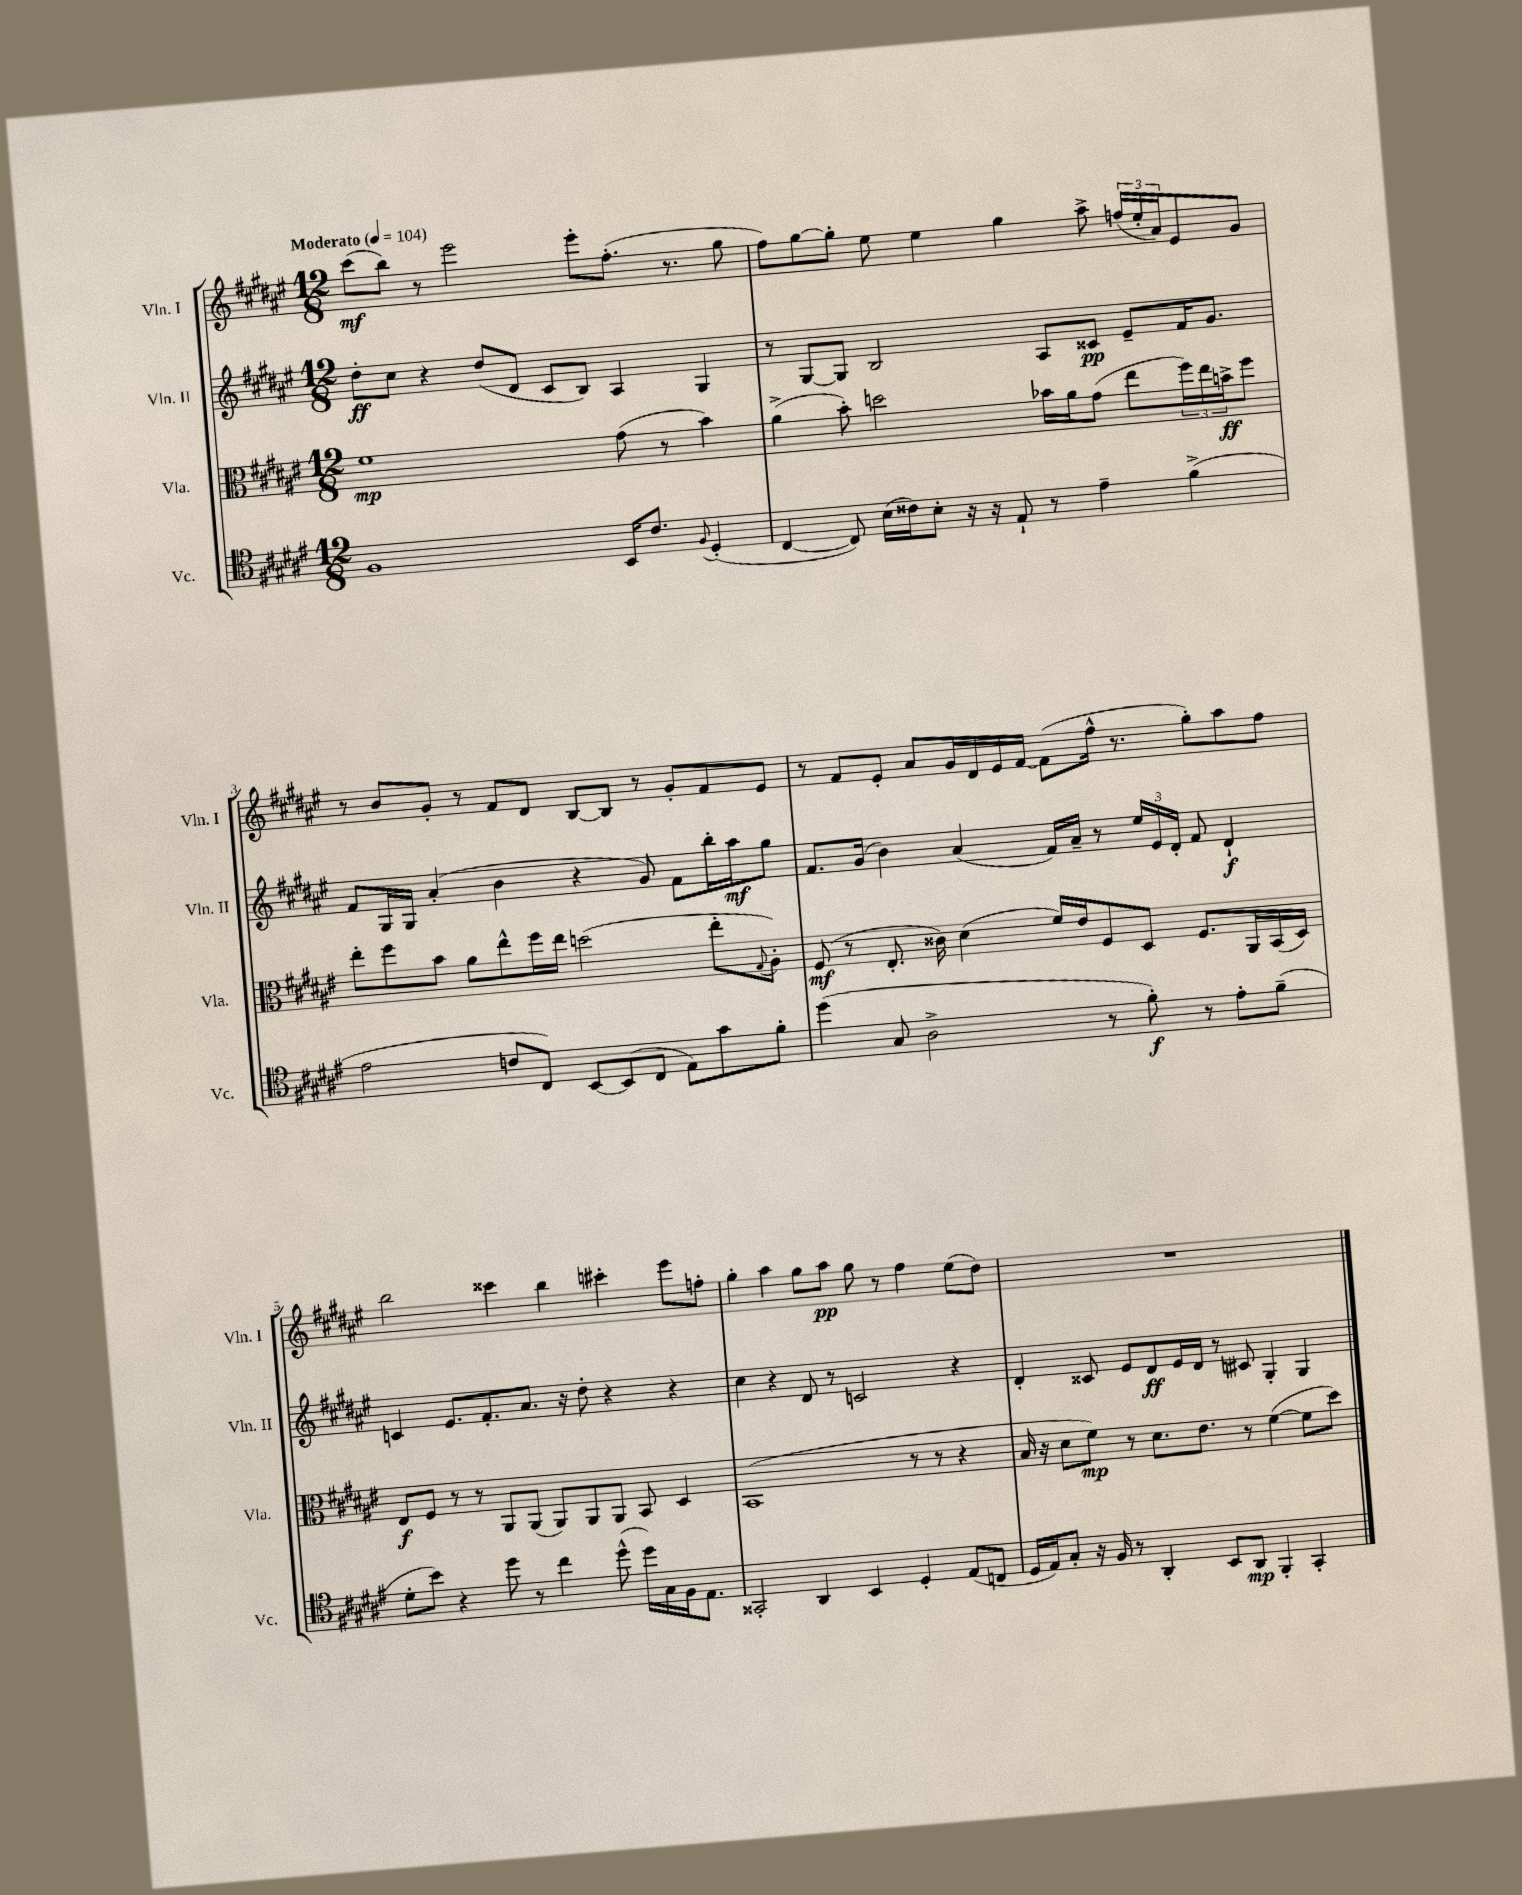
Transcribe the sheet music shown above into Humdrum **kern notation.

**kern	**kern	**kern	**kern
*staff4	*staff3	*staff2	*staff1
*clefC4	*clefC3	*clefG2	*clefG2
*k[f#c#g#d#a#e#]	*k[f#c#g#d#a#e#]	*k[f#c#g#d#a#e#]	*k[f#c#g#d#a#e#]
*M12/8	*M12/8	*M12/8	*M12/8
*MM104	*MM104	*MM104	*MM104
1F#	1f#	8dd#'	(8ccc#
.	.	8cc#	8bb)
.	.	4r	8r
.	.	.	2eee#
.	.	(8dd#	.
.	.	8d#	.
.	.	8c#	.
.	.	8B)	8eee#'
16BB	(8g#	4A#	(8.ff#'
8.c#	.	.	.
.	8r	.	.
.	.	.	8.r
8qqF#	.	.	.
(4D#'	4b)	4G#	.
.	.	.	8gg#
=	=	=	=
[4C#	(4a#^	8r	8ff#)
.	.	[8G#	[8gg#
8C#])	8b')	8G#]	8gg#']
(16B	2dd	2B	8ee#
16c##)	.	.	.
8B'	.	.	4ee#
16r	.	.	.
16r	.	.	.
8E#`	.	.	4gg#
8r	16b-	8A#	.
.	16a#	.	.
4e#~	(8g#	8c##	8aa#^
.	8ee#	8e#~	(24ff
.	.	.	24ee#'
.	.	.	24a#)
(4f#^	24ff#)	16f#	8e#
.	24ee#	.	.
.	.	8.g#	.
.	24b^	.	.
.	8ff#	.	8g#
=	=	=	=
2e#	8ee#'	8f#	8r
.	8ff#	16G#	8b
.	.	16G#	.
.	8b	(4a#'	8g#'
.	8a#	.	8r
8c	8ee#^^	4b	8f#
8C#)	16ff#	.	8d#
.	16ee#	.	.
[8BB	(2dd	4r	[8B
(8BB]	.	.	8B]
8C#	.	8g#)	8r
8E#)	.	8f#	8g#'
8g#	8ee#'	16bb'	8f#
.	.	16aa#	.
.	8qqG#	.	.
8f#'	8A#')	8gg#	8e#
=	=	=	=
(4dd#	(8F#	8.f#	8r
.	8r	.	8f#
.	.	(16g#	.
8G#	8.E#'	4b)	8e#'
2A#^	.	.	8a#
.	16c##)	.	.
.	(4d#	(4a#	16g#
.	.	.	16d#
.	.	.	16e#
.	.	.	[16f#
.	16f#)	16f#)	(8f#]
.	16e#	16a#~	.
8r	8F#	8r	16ff#^^
.	.	.	8.r
8f#')	8D#	24ee#	.
.	.	24e#	.
.	.	24d#'	.
8r	8.F#	8f#	8gg#')
8e#'	.	4d#`	8aa#
.	16AA#	.	.
(8f#~	(16BB	.	8ff#
.	16D#)	.	.
=	=	=	=
8d#'	8E#	4c	2bb
8b)	8F#	.	.
4r	8r	8.e#	.
.	8r	.	.
.	.	8.f#'	.
8dd#	8AA#	.	4ccc##
8r	(8AA#	8.a#	.
4cc#	8AA#)	.	4bb
.	.	16r	.
.	8AA#	8dd#'	.
(8dd#^^	8AA#	4r	4ccc#'
16dd#)	8BB	.	.
16G#	.	.	.
16F#	4D#	4r	8eee#
8.E#	.	.	.
.	.	.	8ff'
=	=	=	=
2GG##'	(1BB	4cc#	4gg#'
.	.	4r	4aa#
4AA#	.	8d#	8gg#
.	.	8r	8aa#
4BB	.	2c	8gg#
.	.	.	8r
4D#'	8r	.	4ff#
.	8r	.	.
(8E#	4r	4r	(8ee#
8C	.	.	8dd#)
=	=	=	=
16D#	16B	4d#'	1.r
16E#)	16r	.	.
8G#'	8d#	.	.
16r	8f#)	8c##	.
16F#	.	.	.
8r	8r	8e#	.
4AA#'	8.d#	8d#	.
.	.	16e#	.
.	8.e#	16d#	.
8BB	.	8r	.
8AA#	8r	8c#	.
4FF#'	([4f#	4G#'	.
4GG#'	8f#]	4G#	.
.	8dd#)	.	.
==	==	==	==
*-	*-	*-	*-
